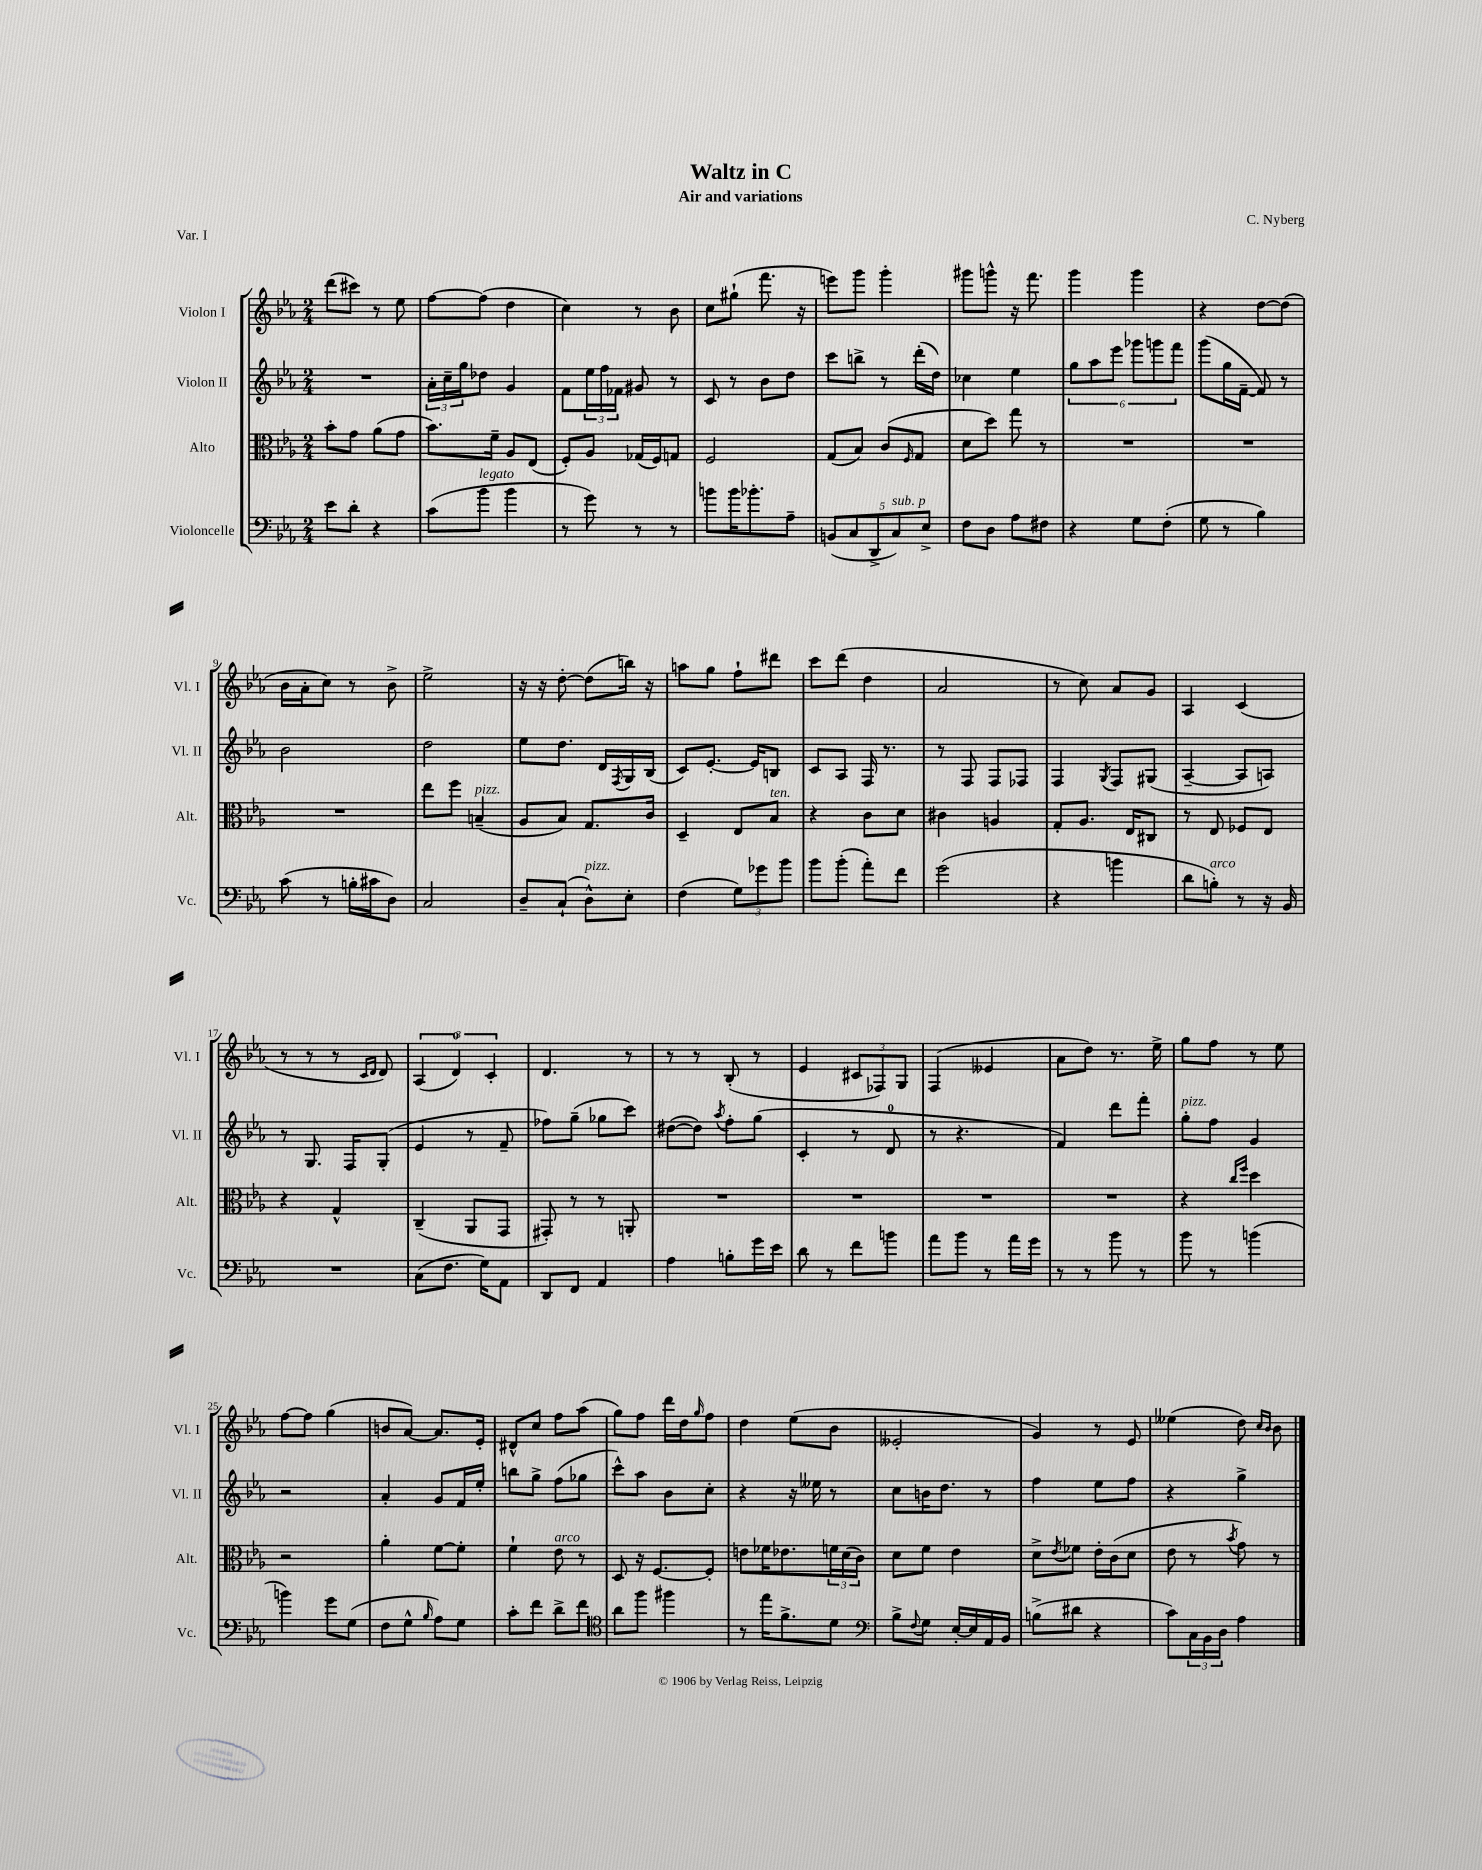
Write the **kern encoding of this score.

**kern	**kern	**kern	**kern
*staff4	*staff3	*staff2	*staff1
*clefF4	*clefC3	*clefG2	*clefG2
*k[b-e-a-]	*k[b-e-a-]	*k[b-e-a-]	*k[b-e-a-]
*M2/4	*M2/4	*M2/4	*M2/4
8e-	8b-'	2r	(8ddd
8d'	8g	.	8ccc#)
4r	(8a-	.	8r
.	8g	.	8ee-
=	=	=	=
(8c	8.b-)	24a-'	[8ff
.	.	24cc~	.
.	.	24gg	.
8b-	.	8dd-	(8ff]
.	16f~	.	.
4b-	8A-	4g	4dd
.	(8E-	.	.
=	=	=	=
8r	8F')	8f	4cc)
8g)	8A-	24ee-	.
.	.	24ff	.
.	.	24f-	.
8r	(16G-	8g#	8r
.	16F)	.	.
8r	8G	8r	8b-
=	=	=	=
8b	2F	8c	8cc
16b	.	8r	(8gg#`
8.b-'	.	.	.
.	.	8b-	8.fff
8A-~	.	8dd	.
.	.	.	16r
=	=	=	=
(10BB	(8G	8ccc	8eee)
10C	.	.	.
.	8B-)	8bb^	8ggg
10DD^	.	.	.
.	(8c	8r	4ggg'
10C)	.	.	.
.	16qqF	.	.
.	8G	(16ddd'	.
10E-^	.	.	.
.	.	16dd)	.
=	=	=	=
8F	8d	4cc-	8ggg#
8D	8dd)	.	8ggg^^
8A-	8gg	4ee-	16r
.	.	.	8.fff
8F#	8r	.	.
=	=	=	=
4r	2r	12gg	4ggg
.	.	12aa-	.
.	.	12eee-	.
8G	.	12ggg-	4ggg
.	.	12ggg	.
(8F'	.	.	.
.	.	12fff	.
=	=	=	=
8G	2r	(8ggg	4r
8r	.	16gg	.
.	.	[16f~	.
4B-)	.	8f])	[8dd
.	.	8r	(8dd]
=	=	=	=
(8c	2r	2b-	16b-
.	.	.	16a-'
8r	.	.	8cc)
16B'	.	.	8r
16c#	.	.	.
8D)	.	.	8b-^
=	=	=	=
2C	8ee-	2dd	2ee-^
.	8ff	.	.
.	(4B~	.	.
=	=	=	=
8D~	8A-	8ee-	16r
.	.	.	16r
(8C`	8B-)	8.dd	[8dd'
8D^^)	8.G	.	(8dd]
.	.	16d	.
.	.	8qF	.
8E-'	.	16G	16bb)
.	16c	(16B-	16r
=	=	=	=
(4F	4D~	8c)	8aa
.	.	[8.e-'	8gg
12G)	8E-	.	8ff`
.	.	16e-]	.
12g-	.	.	.
.	8B-	8B	8ddd#
12b-	.	.	.
=	=	=	=
8b-	4r	8c	8ccc
(8b-'	.	8A-	(8ddd
8a-')	8c	16F	4dd
.	.	8.r	.
8f	8d	.	.
=	=	=	=
(2g	4c#	8r	2a-
.	.	8F	.
.	4A	8F	.
.	.	8F-	.
=	=	=	=
4r	8G'	4F	8r
.	8.A-	.	8cc)
.	.	8qG	.
4b	.	8F	8a-
.	16E-	.	.
.	8C#	(8G#	8g
=	=	=	=
8d	8r	[4A-~	4A-
8B')	8E-	.	.
8r	8F-	8A-]	(4c
16r	8E-	8A)	.
16BB-	.	.	.
=	=	=	=
2r	4r	8r	8r
.	.	8.G	8r
.	4G^^	.	8r
.	.	16F	.
.	.	.	16qqc
.	.	.	16qqd
.	.	(8G'	8d)
=	=	=	=
(8C	(4C~	4e-	(6A-
8.F	.	.	.
.	.	.	6d)
.	8AA-	8r	.
16G)	.	.	.
.	.	.	6c'
8AA-	8GG	8f~	.
=	=	=	=
8DD	8GG#')	8ff-)	4.d
8FF	8r	(8gg~	.
4AA-	8r	8gg-	.
.	8AA'	8ccc)	8r
=	=	=	=
4A-	2r	([8dd#	8r
.	.	8dd#])	8r
.	.	8qaa-	.
8B'	.	8ff'	(8B-'
16g	.	(8gg	8r
16e-	.	.	.
=	=	=	=
8d	2r	4c'	4e-
8r	.	.	.
8f	.	8r	12c#
.	.	.	12F-)
8b	.	8d	.
.	.	.	12G
=	=	=	=
8a-	2r	8r	(4F
8b-	.	4.r	.
8r	.	.	4e--
16a-	.	.	.
16g	.	.	.
=	=	=	=
8r	2r	4f)	8a-
8r	.	.	8dd)
8b-	.	8ddd	8.r
8r	.	8fff'	.
.	.	.	16ee-^
=	=	=	=
8b-	4r	8gg'	8gg
8r	.	8ff	8ff
.	16qqcc	.	.
.	16qqff	.	.
(4b	4dd	4g	8r
.	.	.	8ee-
=	=	=	=
4b)	2r	2r	[8ff
.	.	.	8ff]
8g	.	.	(4gg
(8G	.	.	.
=	=	=	=
8F	4a-'	4a-'	8b
8G^^	.	.	[8a-)
16qqB-	.	.	.
8A-)	[8f	8g	8.a-]
8G	8f']	16f	.
.	.	16ee-'	16e-'
=	=	=	=
8c'	4f`	8bb	8d#^^
8f	.	8gg^	8cc
8d^	8e-	(8ff	8ff
8f	8r	8gg-	(8aa-
=	=	=	=
*clefC4	*	*	*
8a-	8D	8ccc^^)	8gg)
8ff	16r	8aa-	8ff
.	[8.F	.	.
4ff#	.	8b-	16ddd
.	.	.	16dd
.	.	.	16qqgg
.	8F']	8cc'	8ff
=	=	=	=
8r	8e	4r	4dd
16ee-	16f-	.	.
8.f^	8.e-	.	.
.	.	16r	(8ee-
.	.	16ee--	.
8d	24f	8r	8b-
.	(24d	.	.
.	24c)	.	.
=	=	=	=
*clefF4	*	*	*
8B-^	8d	8cc	2e--'
8qqF	.	.	.
8G	8f	16b	.
.	.	8.dd	.
[16E-'	4e-	.	.
16E-]	.	.	.
16AA-	.	8r	.
16BB-	.	.	.
=	=	=	=
(8B^	8d^	4ff	4g)
.	8qe-	.	.
8d#	8f-	.	.
4r	16e-'	8ee-	8r
.	(16c	.	.
.	8d	8ff	8e-
=	=	=	=
8c)	8e-	4r	(4ee--
24C	8r	.	.
24BB-	.	.	.
24D	.	.	.
.	8qb-	.	.
4A-	8g)	4gg^	8dd)
.	.	.	16qqcc
.	.	.	16qqb-
.	8r	.	8b-
==	==	==	==
*-	*-	*-	*-
